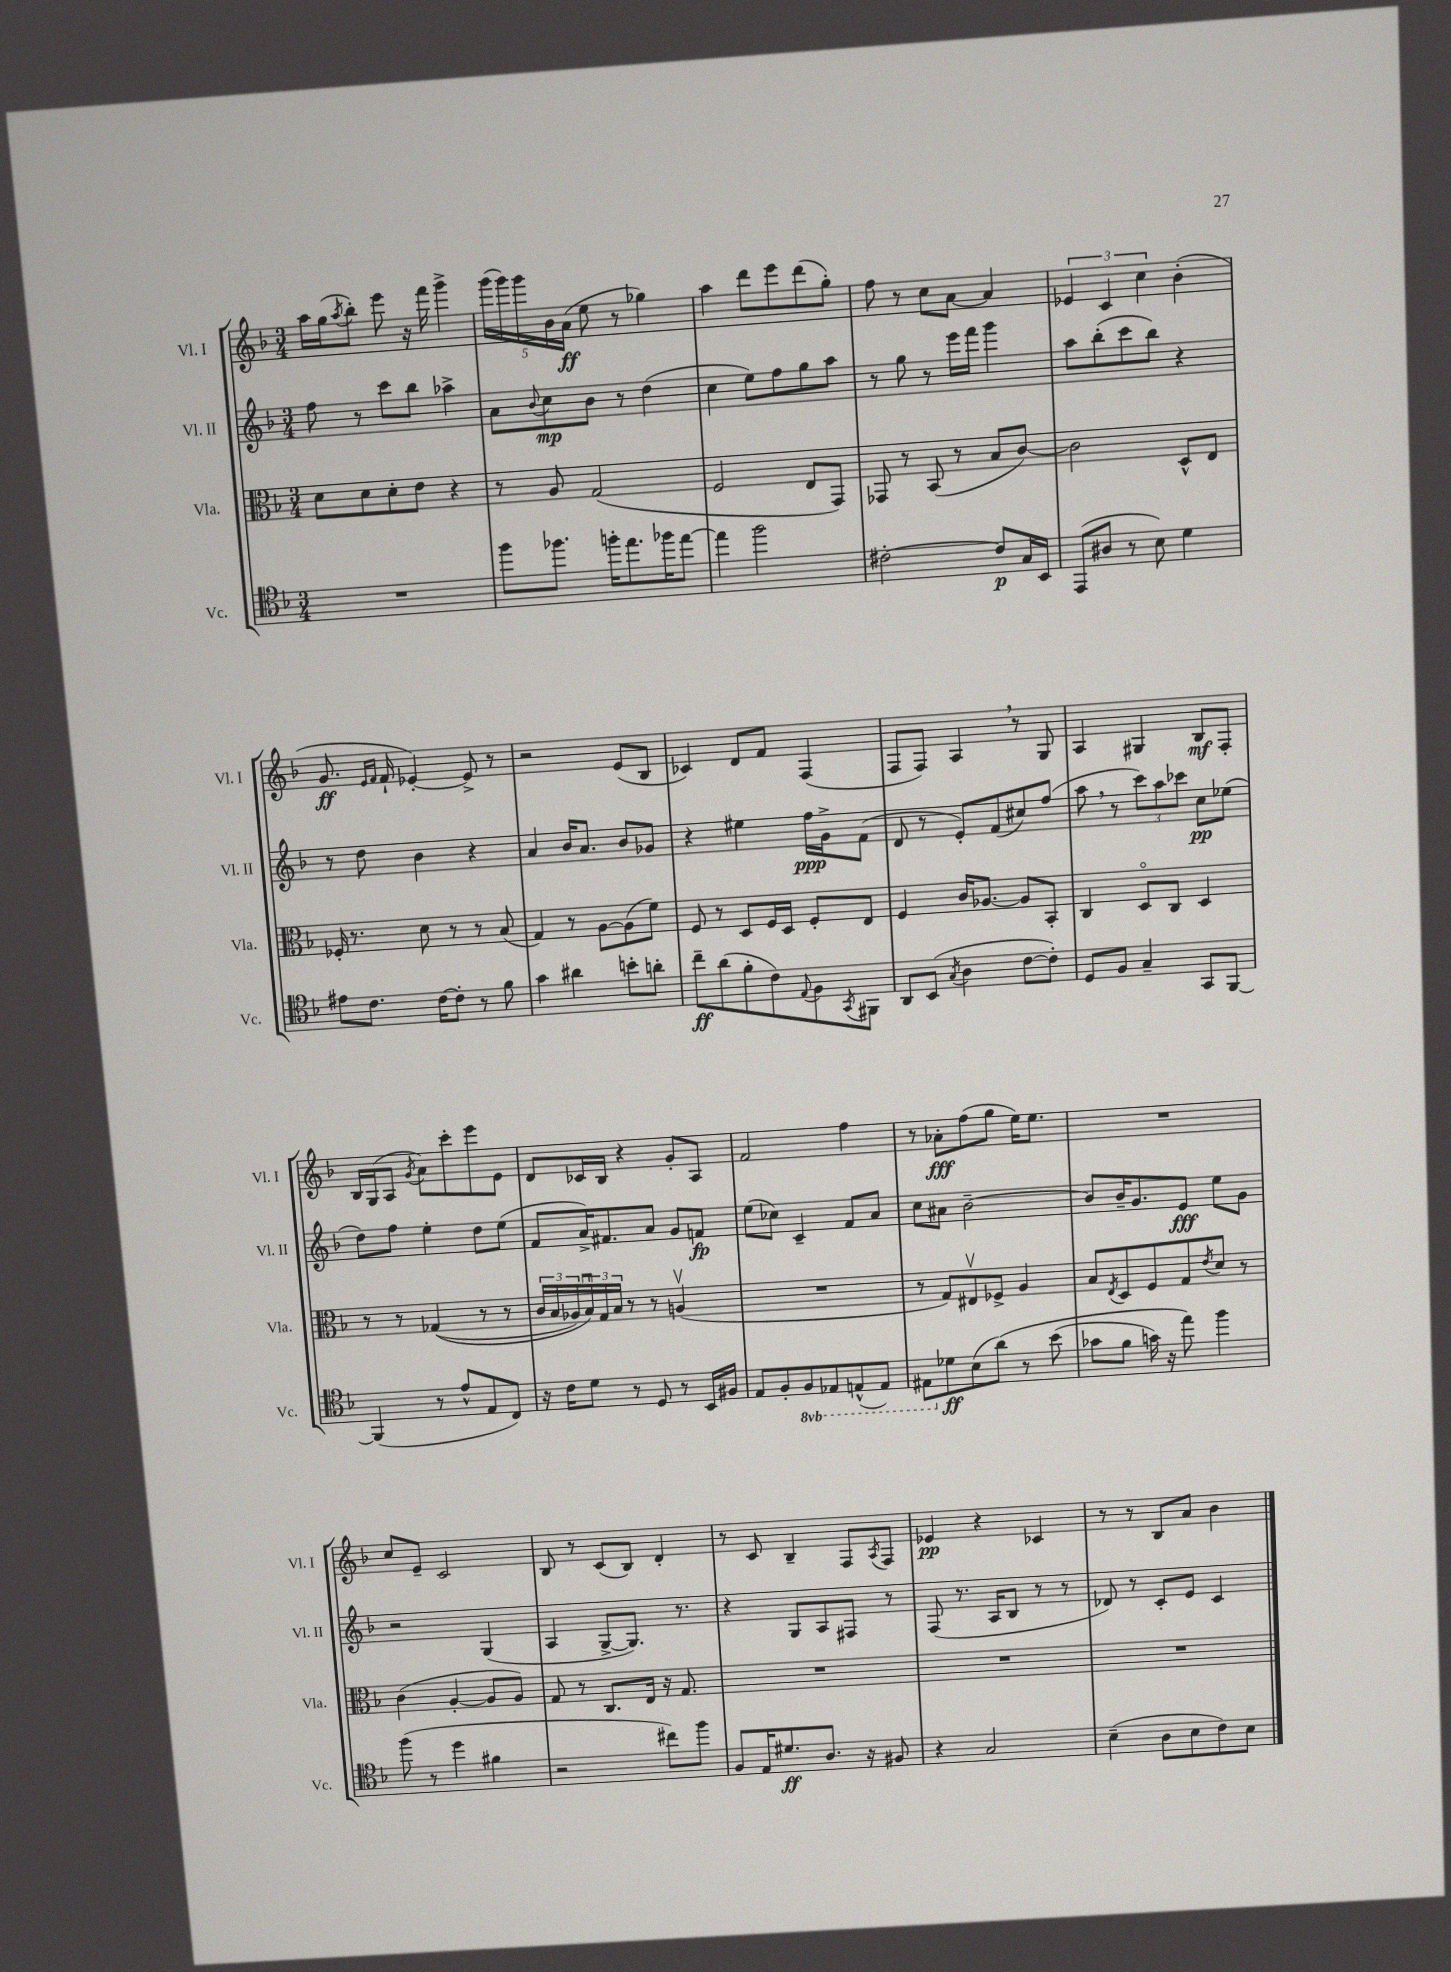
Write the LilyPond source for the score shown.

<<
\new StaffGroup <<
\new Staff = "s0" \with { instrumentName = "Vl. I" shortInstrumentName = "Vl. I" } {
    \clef treble \key f \major \numericTimeSignature \time 3/4
    a''16 g''16( \acciaccatura { a''8 } bes''8-.) e'''8 r16 f'''16 g'''4-> |
    \tuplet 5/4 { g'''16( g'''16) g'''16 bes'16 a'16\ff( } e''8 r8 ges''4) |
    a''4 d'''8 e'''8 d'''8( g''8-.) |
    f''8 r8 c''8 a'8~ a'4 |
    \tuplet 3/2 { ees'4 c'4 c''4 } bes'4-.( |
    g'8.\ff \grace { e'16 f'16 } f'16-! ees'4~-.) ees'8-> r8 |
    r2 e'8( bes8 |
    ces'4) d'8 f'8 f4( |
    f8 f8) a4 \breathe r8 g8 |
    a4 gis4 bes8\mf f8-. |
    bes16 g16( a8 \acciaccatura { g'8 } a'8) c'''8-. e'''8 e'8 |
    d'8 ces'16 bes16 r4 g'8-. a8 |
    f'2 f''4 |
    r8 aes'8-.\fff f''8( g''8 e''16) e''8. |
    R2. |
    c''8 e'8-- c'2 |
    bes8 r8 c'8( bes8) d'4-. |
    r8 c'8 bes4-- f8 \acciaccatura { a8 } f8 |
    ees'4\pp r4 ces'4 |
    r8 r8 bes8 a'8 bes'4 \bar "|." |
}
\new Staff = "s1" \with { instrumentName = "Vl. II" shortInstrumentName = "Vl. II" } {
    \clef treble \key f \major \numericTimeSignature \time 3/4
    f''8 r8 c'''8 bes''8 aes''4-> |
    a'8 \appoggiatura { bes'8 } c''8\mp bes'8 r8 d''4( |
    c''4 e''8) f''8 g''8 a''8 |
    r8 g''8 r8 e'''16 f'''16 g'''4 |
    a''8 bes''8-.( c'''8 bes''8) r4 |
    r8 d''8 bes'4 r4 |
    a'4 bes'16 a'8. bes'8 ges'8 |
    r4 eis''4 f''16\ppp g'16-> f'8( |
    d'8 r8 e'8-.) f'8( cis''8) f''8( |
    a''8 \breathe r8 \tuplet 3/2 { c'''8) a''8 ces'''8 } c''8\pp ees''8( |
    d''8) f''8 e''4-. d''8 e''8( |
    f'8 a'16->) fis'8. a'8 g'8 f'8\fp |
    e''8( ces''8) c'4-- f'8 a'8 |
    c''8 ais'8 bes'2~-- |
    bes'8 bes'16-- g'8. e'8\fff e''8 g'8 |
    r2 g4( |
    a4 g8~-> g8.) r8. |
    r4 g8 a8 fis8 r8 |
    f8( r8. a16 bes8 r8 r8 |
    des'8) r8 c'8-. e'8 c'4 \bar "|." |
}
\new Staff = "s2" \with { instrumentName = "Vla." shortInstrumentName = "Vla." } {
    \clef alto \key f \major \numericTimeSignature \time 3/4
    d'8 d'8 d'8-. e'8 r4 |
    r8 a8 g2( |
    f2 e8 g,8) |
    ges,8 r8 bes,8( r8 bes8 c'8~) |
    c'2 d8-^ e8 |
    fes16-. r8. d'8 r8 r8 bes8( |
    g4) r8 a8~ a8( f'8) |
    f8 r8 d8 f16 d16 f8-. e8 |
    f4 c'16 aes8.~ aes8 bes,8-. |
    c4 d8\flageolet c8 d4 |
    r8 r8 ges4(\( r8 r8 |
    \tuplet 3/2 { c'16 bes16 aes16) } \tuplet 3/2 { bes16\downbow\) g16 bes16 } r8 r8 a4\upbow( |
    R2. |
    r8 g8) eis8\upbow fes8-> a4 |
    bes8 \acciaccatura { e8 } d8 f8 g8 \acciaccatura { e'8 } d'8 r8 |
    c'4( a4~-. a8 a8) |
    g8 r8 c8. e16 r16 g8. |
    R2. |
    R2. |
    R2. \bar "|." |
}
\new Staff = "s3" \with { instrumentName = "Vc." shortInstrumentName = "Vc." } {
    \clef tenor \key f \major \numericTimeSignature \time 3/4 \set Staff.ottavationMarkups = #ottavation-simple-ordinals
    R2. |
    f''8 fes''8. f''16-. e''8. fes''16 e''8~ |
    e''4 f''2 |
    cis'2~-. cis'8\p g16 bes,16 |
    e,8( ais8 r8 bes8) d'4 |
    eis'8 c'8. c'16~ c'8-. r8 f'8 |
    g'4 ais'4 b'8-. a'8-. |
    c''8--\ff a'8( f'8-. c'8) \appoggiatura { e8 } f8 \acciaccatura { g,8 } fis,8 |
    a,8 bes,8( \acciaccatura { g8 } a4 c'8~ c'8-.) |
    d8 f8 g4-- g,8 f,8~ |
    f,4( r8 e'8-^ e8 c8) |
    r16 c'16 d'8 r8 d8 r8 bes,16 fis16 |
    e8 f8-. \ottava #-1 f,8 ees,8 e,8-^( e,8) |
    eis,8 \ottava #0 des'8\ff bes8( a'8)\( r8 bes'8( |
    ges'8 f'8 g'16) r16 e''8\) f''4 |
    f''8( r8 d''4 fis'4 |
    r2 cis''8) f''8 |
    f8 e16 dis'8.\ff a8. r16 fis8 |
    r4 g2 |
    bes4--( a8 bes8 c'8) bes8 \bar "|." |
}
>>
>>
\layout { \context { \Score \remove "Bar_number_engraver" } }
